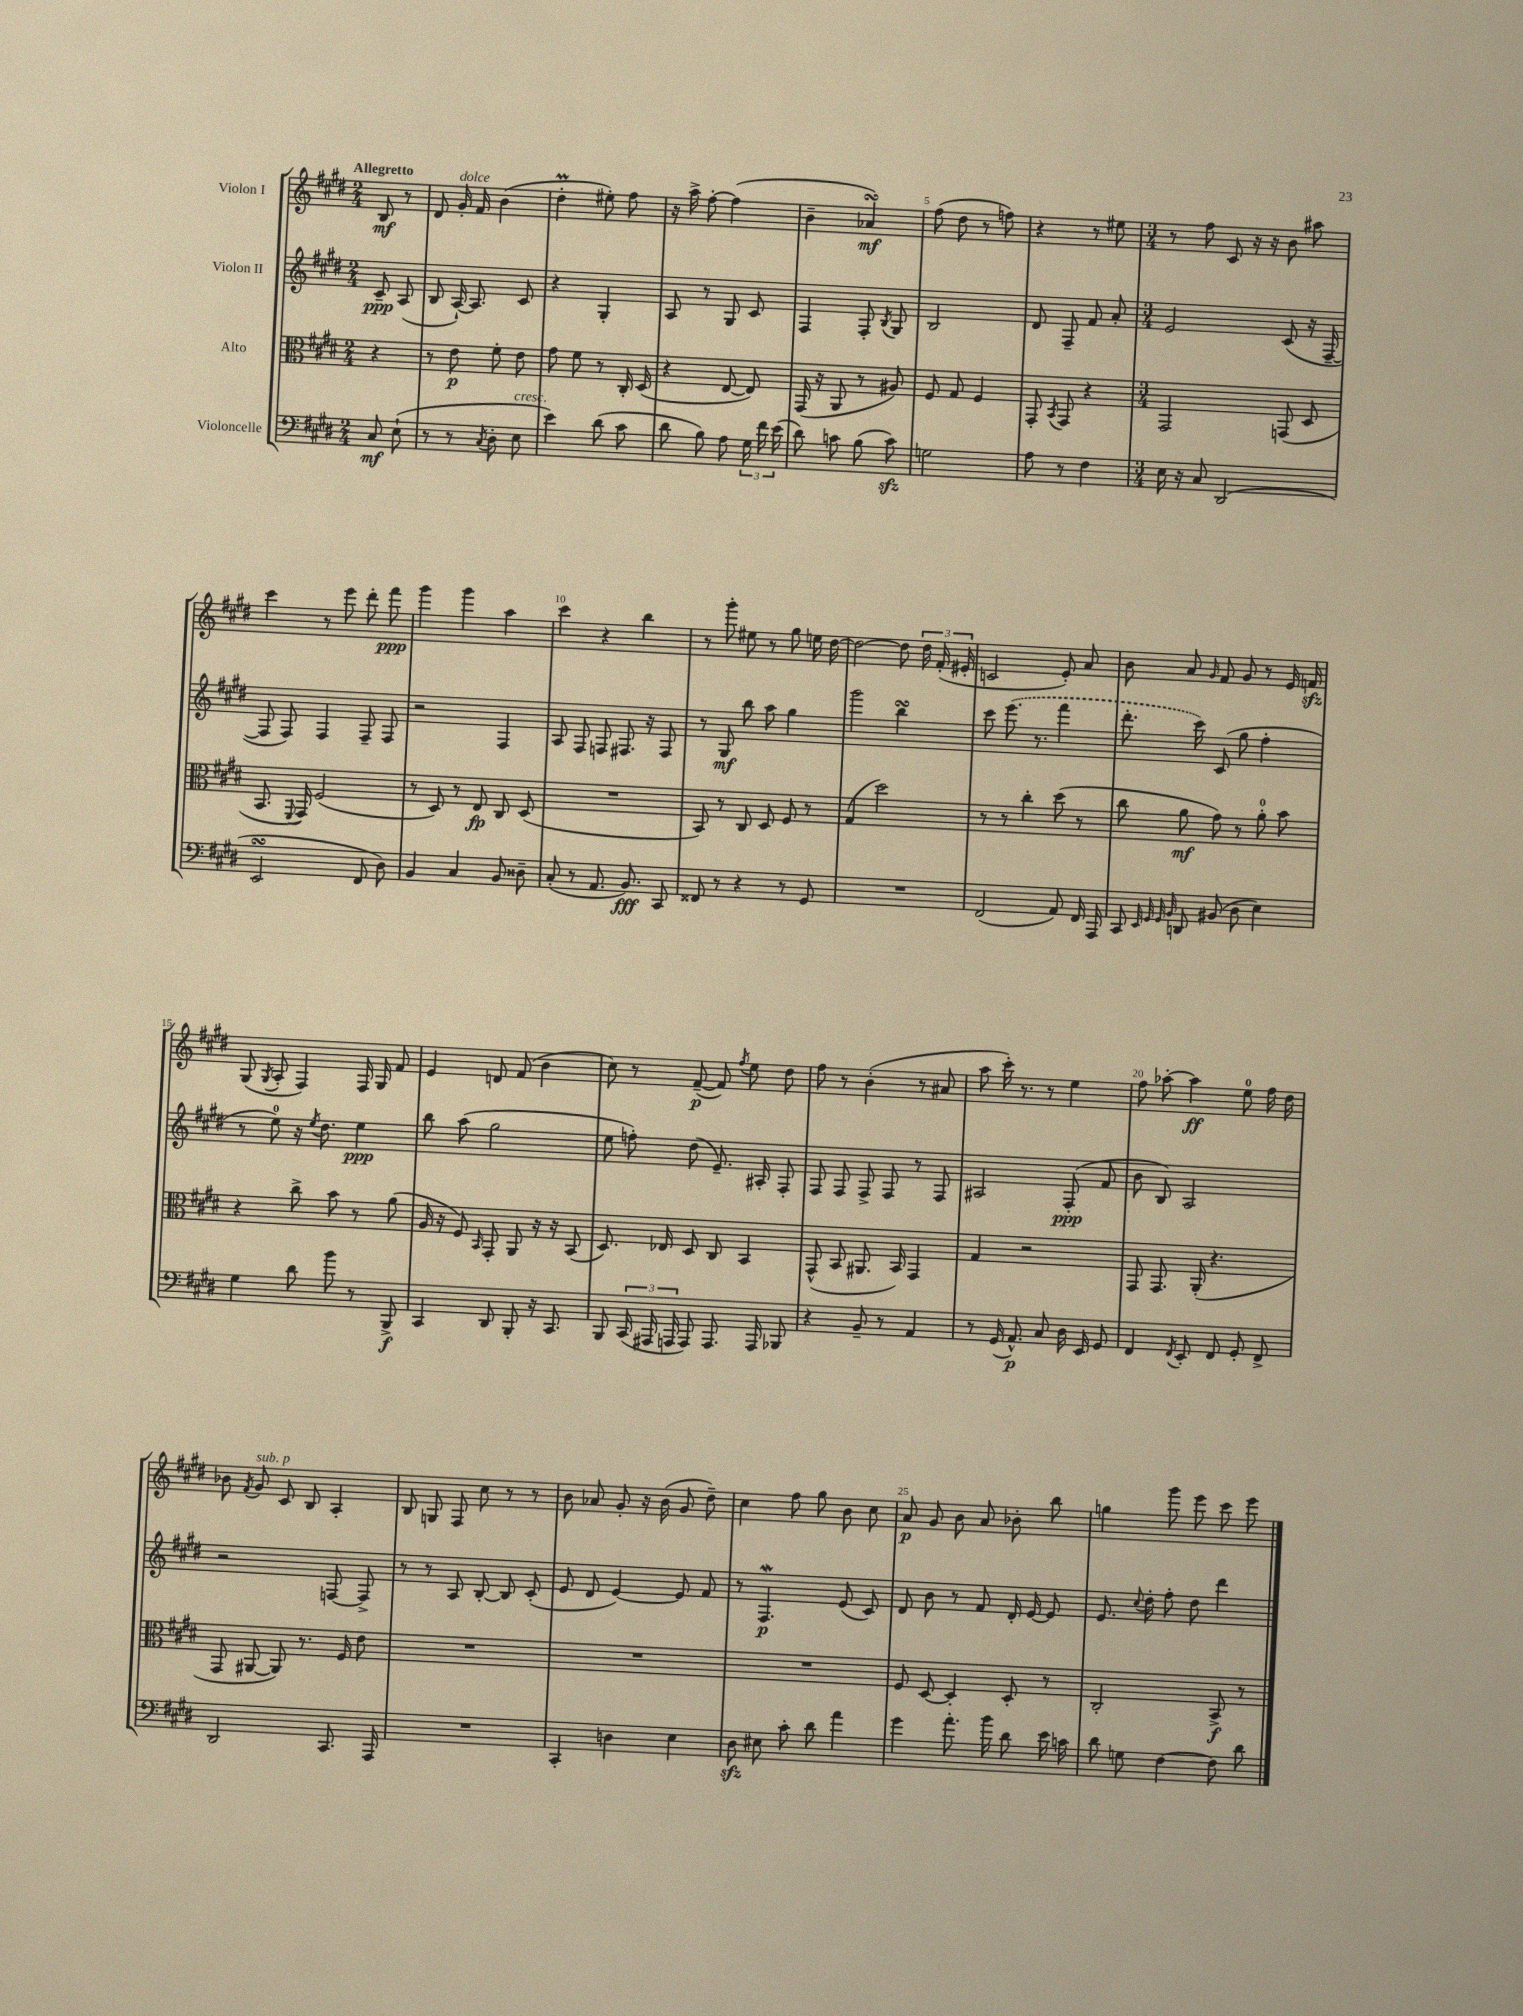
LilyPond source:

<<
\new StaffGroup <<
\new Staff = "s0" \with { instrumentName = "Violon I" } {
    \clef treble \key e \major \numericTimeSignature \time 2/4 \partial 4 \tempo "Allegretto"
    \autoBeamOff b8\mf r8 |
    dis'8 gis'16-.^\markup { \italic "dolce" } fis'16 b'4( |
    dis''4-.\prall eis''8-.) fis''8 |
    r16 a''16-> fis''8~-. fis''4( |
    b'4-- aes'4\turn\mf) |
    fis''8( dis''8 r8 f''8) |
    r4 r8 eis''8 |
    \numericTimeSignature \time 3/4 r8 fis''8 cis'8 r16 r16 b'8 ais''8 |
    cis'''4 r8 e'''8 dis'''8-. fis'''8\ppp |
    gis'''4 gis'''4 a''4 |
    cis'''4 r4 b''4 |
    r8 gis'''8-. eis''8 r8 gis''8 e''16 dis''16~ |
    dis''2~ dis''8 \tuplet 3/2 { dis''16 fis'16-.( eis'16-. } |
    c'2 e'8-.) a'8 |
    b'8 a'8 \grace { gis'16 } fis'8 gis'8 r8 e'16 f'16\sfz |
    gis8( \acciaccatura { gis8 } a8-. fis4) fis16 gis16 fis'8 |
    e'4 d'8 fis'8( b'4 |
    cis''8) r8 fis'8~--\p( fis'8) \acciaccatura { fis''8 } e''8 dis''8 |
    fis''8 r8 b'4-.( r8 ais'8 |
    a''8 cis'''16-.) r8. r8 e''4 |
    fis''8 aes''8~-. aes''4\ff e''8-0 fis''16 dis''16 |
    bes'8 \acciaccatura { fis'8 } gis'8^\markup { \italic "sub. p" } cis'8 b8 a4-. |
    b8 g8 fis8 cis''8 r8 r8 |
    b'8 aes'8 gis'8-. r16 b'16( gis'8 dis''8--) |
    cis''4 fis''8 gis''8 b'8 cis''8 |
    a'8\p gis'8 b'8 a'8 bes'8-. b''8 |
    g''4 gis'''8 e'''8 cis'''8 e'''8 \bar "|." |
}
\new Staff = "s1" \with { instrumentName = "Violon II" } {
    \clef treble \key e \major \numericTimeSignature \time 2/4 \partial 4
    \autoBeamOff cis'8--\ppp a8( |
    b8 a16~-!) a8. cis'8 |
    r4 gis4-. |
    a8 r8 gis8 cis'8 |
    fis4 fis8-. \acciaccatura { b8 } gis8 |
    b2 |
    dis'8 fis8-- fis'8 a'8-. |
    \numericTimeSignature \time 3/4 e'2 cis'8( r16 fis16~-- |
    fis8 fis8) fis4 fis8-- fis8 |
    r2 fis4 |
    a8 fis8 f8 fis8. r16 fis8 |
    r8 gis8\mf b''8 a''8 gis''4 |
    gis'''2 b''4\turn |
    cis'''8 \once \slurDashed e'''8.( r8. fis'''4 |
    dis'''8.-. cis'''16) cis'8( gis''8 fis''4-. |
    r8 e''8-0) r16 \acciaccatura { e''8 } dis''8. e''4\ppp |
    b''8 a''8( gis''2 |
    e''8 f''8-.) dis''8( e'8.--) ais16-. fis8-. |
    fis8 fis8 fis8-> fis8 r8 fis8 |
    ais2 fis8-.\ppp( fis'8 |
    b'8 b8) a2 |
    r2 f8~ f8-> |
    r8 r8 a8 b8~-. b8 cis'8-.( |
    e'8 dis'8 e'4~) e'8 fis'8 |
    r8 fis4.\mordent\p e'8( cis'8) |
    dis'8 b'8 r8 fis'8 dis'16-. e'16~ e'8 |
    e'8. \appoggiatura { cis''8 } dis''16-. fis''8-. dis''8 dis'''4 \bar "|." |
}
\new Staff = "s2" \with { instrumentName = "Alto" } {
    \clef alto \key e \major \numericTimeSignature \time 2/4 \partial 4
    \autoBeamOff r4 |
    r8 e'8\p fis'8-. e'8 |
    gis'8 fis'8 r8 cis16-. dis16( |
    r4 e8~ e8) |
    gis,16( r16 a,8 r8 ais8) |
    fis8 gis8 fis4 |
    gis,8-. \acciaccatura { b,8 } gis,8 r4 |
    \numericTimeSignature \time 3/4 gis,2 g,8( dis8 |
    b,8. \appoggiatura { fis,8 } gis,16) fis2( |
    r8 dis8) r8 e8\fp cis8 dis8( |
    R2. |
    b,8) r8 cis8 dis8 fis8 r8 |
    gis4( dis''2) |
    r8 r8 cis''4-. dis''8( r8 |
    cis''8 a'8\mf gis'8) r8 a'8-0-. b'8 |
    r4 cis''8-> b'8 r8 a'8( |
    a16 r16 fis8) \grace { b,16 } gis,8-. a,8 r16 r16 b,8( |
    dis8.) ees16 dis8 cis8 b,4 |
    gis,8-^( b,8 ais,8. b,16) gis,4 |
    gis4 r2 |
    gis,8 gis,8. a,16-.( r4. |
    gis,8 ais,8~ ais,8) r8. fis16 e'8 |
    R2. |
    R2. |
    R2. |
    fis8 dis8~ dis4-. dis8-. r8 |
    cis2-. b,8->\f r8 \bar "|." |
}
\new Staff = "s3" \with { instrumentName = "Violoncelle" } {
    \clef bass \key e \major \numericTimeSignature \time 2/4 \partial 4
    \autoBeamOff cis8\mf e8-!( |
    r8 r8 \acciaccatura { cis8 } dis8-. e8^\markup { \italic "cresc." } |
    e'4) dis'8( cis'8 |
    dis'8 b8) a8 \tuplet 3/2 { gis16 fis'16 e'16( } |
    dis'8) c'8 b8( c'8\sfz) |
    g2 |
    a8 r8 fis4 |
    \numericTimeSignature \time 3/4 e16 r16 cis8 dis,2( |
    e,2\turn fis,8 dis8) |
    b,4 cis4 b,8 disis8-- |
    cis8-.( r8 a,8. b,8.\fff) cis,8 |
    fisis,8 r8 r4 r8 gis,8 |
    R2. |
    fis,2( a,8) fis,16 a,,16 |
    cis,8 \grace { e,32 gis,32 gis,32 b,32 } d,8 bis,8( dis8 e4) |
    gis4 dis'8 b'8 r8 b,,8->\f |
    cis,4 dis,8 b,,8-. r16 cis,8. |
    b,,8 \tuplet 3/2 { cis,16( ais,,16 a,,16 } a,,8) a,,8. a,,16 bes,,8 |
    r4 b,8-- r8 a,4 |
    r8 gis,16( a,8.-^\p) cis8 dis16 e,16 gis,8 |
    fis,4 \acciaccatura { fis,8 } e,8-. fis,8 gis,8-. fis,8-> |
    dis,2 cis,8. a,,16 |
    R2. |
    cis,4-. d4 e4 |
    dis8\sfz eis8 cis'8-. dis'8 a'4 |
    gis'4 a'8.-. b'16 dis'8 e'16 c'16 |
    dis'8 g8 fis4~ fis8 dis'8 \bar "|." |
}
>>
>>
\layout { \context { \Score \override BarNumber.break-visibility = ##(#f #t #t) barNumberVisibility = #(every-nth-bar-number-visible 5) } }
